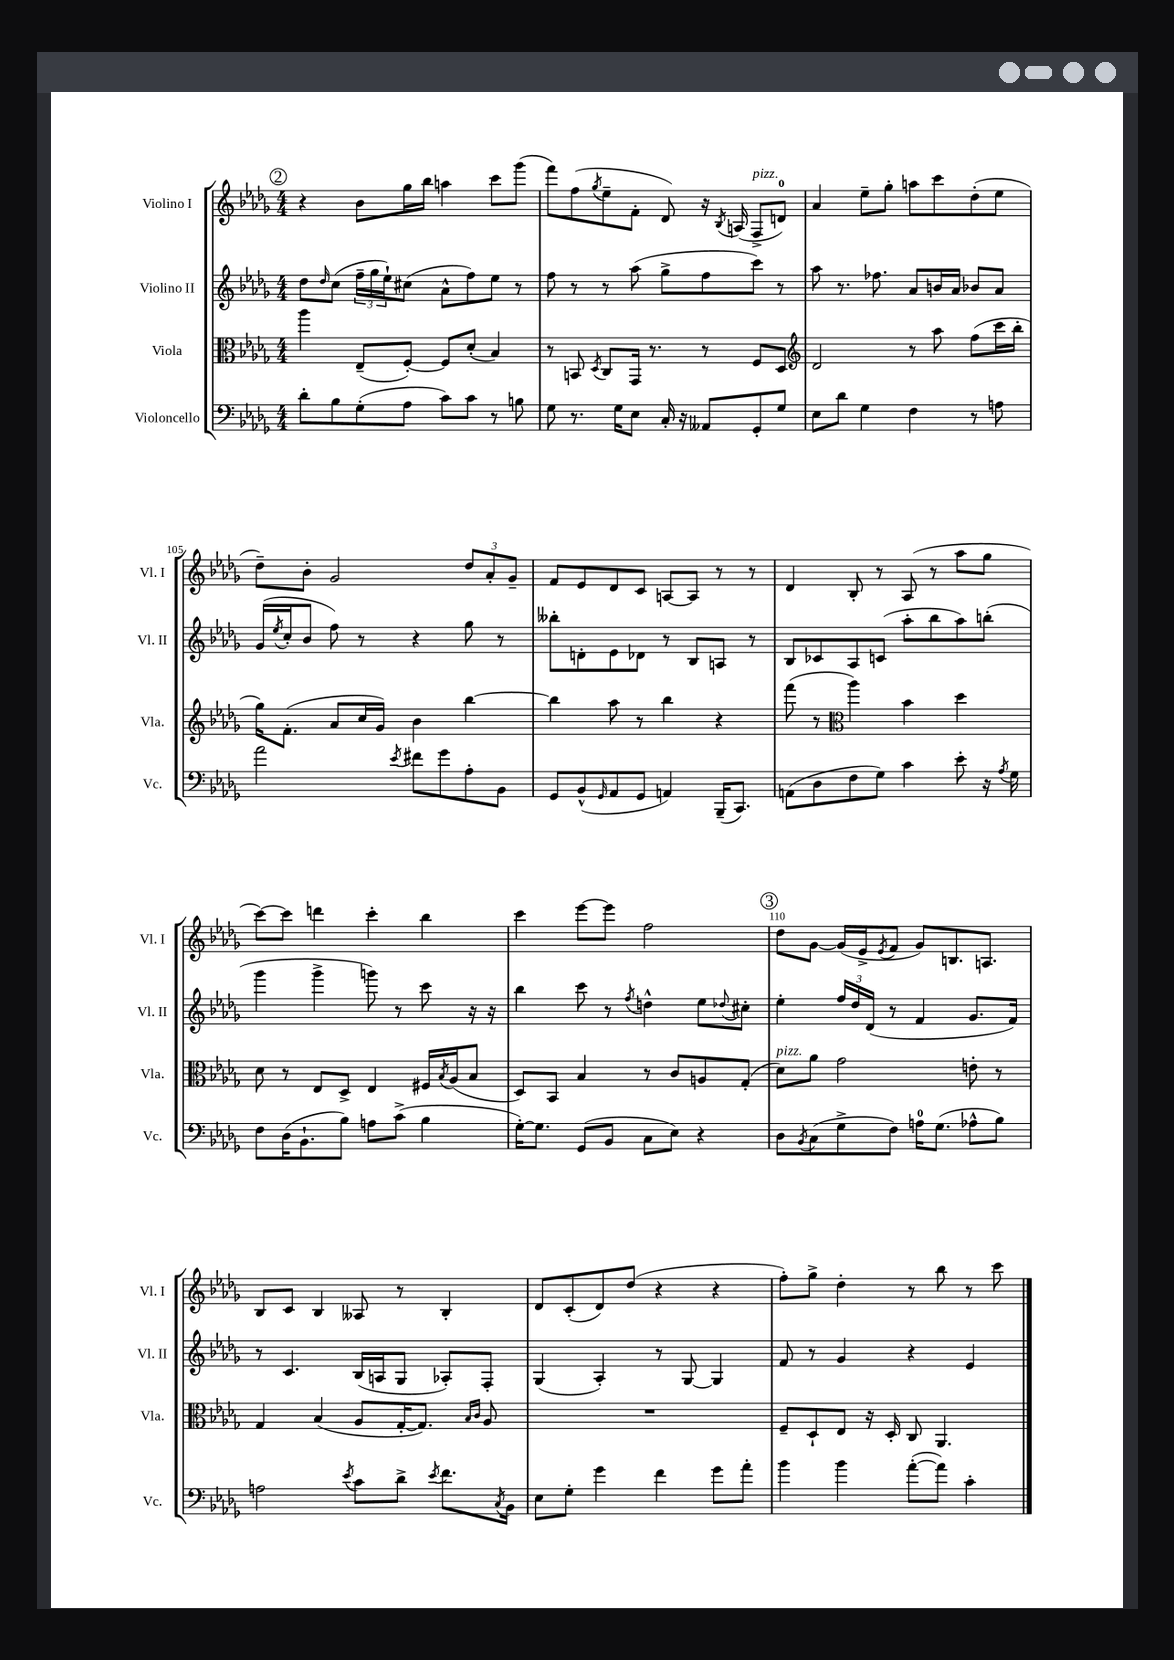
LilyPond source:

<<
\new StaffGroup <<
\new Staff = "s0" \with { instrumentName = "Violino I" shortInstrumentName = "Vl. I" } {
    \clef treble \key des \major \numericTimeSignature \time 4/4
    \mark \markup { \circle "2" } r4 bes'8 ges''16 bes''16 a''4 c'''8 ges'''8( |
    f'''8) f''8( \acciaccatura { ges''8 } ees''8-- f'8-. des'8) r16 \acciaccatura { bes8 } a16( f8->^\markup { \italic "pizz." } d'8-0) |
    aes'4 ees''8-- ges''8-. a''8 c'''8 des''8-.( ees''8 |
    des''8--) bes'8-. ges'2 \tuplet 3/2 { des''8 aes'8-. ges'8-- } |
    f'8 ees'8 des'8 c'8 a8~ a8 r8 r8 |
    des'4 bes8-. r8 aes8( r8 aes''8 ges''8 |
    c'''8~) c'''8 d'''4 c'''4-. bes''4 |
    c'''4 ees'''8~ ees'''8 f''2 |
    \mark \markup { \circle "3" } des''8 ges'8~ ges'16( ees'16-> \acciaccatura { ees'8 } f'8 ges'8) b8. a8. |
    bes8 c'8 bes4 aeses8 r8 bes4-. |
    des'8 c'8-.( des'8) des''8( r4 r4 |
    f''8-.) ges''8-> des''4-. r8 bes''8 r8 c'''8 \bar "|." |
}
\new Staff = "s1" \with { instrumentName = "Violino II" shortInstrumentName = "Vl. II" } {
    \clef treble \key des \major \numericTimeSignature \time 4/4
    \mark \markup { \circle "2" } des''8 \grace { des''16 } c''8( \tuplet 3/2 { f''16-- ges''16 ees''16-!) } cis''8( aes'8-^ f''8) ees''8 r8 |
    f''8 r8 r8 aes''8( ges''8-> f''8 c'''8) r8 |
    aes''8 r8. fes''8. aes'8 b'16 aes'16 bes'8 aes'8 |
    ges'16( \acciaccatura { ees''8 } c''16-. bes'8 f''8) r8 r4 ges''8 r8 |
    beses''8-. d'8-. ees'8 des'8 r8 bes8 a8 r8 |
    bes8 ces'8 aes8 c'8( aes''8-. bes''8 aes''8) b''8-.( |
    ges'''4 ges'''4-> g'''8) r8 c'''8 r16 r16 |
    bes''4 c'''8 r8 \acciaccatura { f''8 } d''4-^ ees''8 \appoggiatura { des''8 } cis''8-. |
    \mark \markup { \circle "3" } ees''4-. \tuplet 3/2 { f''16 des''16 des'16( } r8 f'4 ges'8. f'16) |
    r8 c'4. bes16( a16 ges8 aes8-.) f8-. |
    ges4( aes4-.) r8 ges8~ ges4 |
    f'8 r8 ges'4 r4 ees'4 \bar "|." |
}
\new Staff = "s2" \with { instrumentName = "Viola" shortInstrumentName = "Vla." } {
    \clef alto \key des \major \numericTimeSignature \time 4/4
    \mark \markup { \circle "2" } aes''4 ees8--( f8~-.) f8 des'8-.( bes4) |
    r8 b,8 \acciaccatura { des8 } c8 ges,16 r8. r8 f8 des8 |
    \clef treble des'2 r8 aes''8 f''8( c'''16 bes''16-. |
    ges''16) f'8.-.( aes'8 c''16 ges'16) bes'4 bes''4~ |
    bes''4 aes''8 r8 bes''4 r4 |
    f'''8( r8 \clef alto aes''4) bes'4 des''4 |
    des'8 r8 ees8 des8-> ees4 fis16 \acciaccatura { bes8 } aes16( bes8 |
    des8) bes,8 bes4 r8 c'8 a8 ges8-.( |
    \mark \markup { \circle "3" } des'8^\markup { \italic "pizz." }) aes'8 ges'2 e'8-. r8 |
    ges4 bes4( aes8 ges16~-. ges8.) \grace { bes16 c'16 } aes8 |
    R1 |
    f8-- des8-! ees8 r16 des16-. c8 aes,4. \bar "|." |
}
\new Staff = "s3" \with { instrumentName = "Violoncello" shortInstrumentName = "Vc." } {
    \clef bass \key des \major \numericTimeSignature \time 4/4
    \mark \markup { \circle "2" } des'8-. bes8 ges8-.( aes8 c'8) c'8 r8 b8 |
    ges8 r8. ges16 ees8 c16-. r16 aeses,8 ges,8-. ges8 |
    ees8 des'8 ges4 f4 r8 a8 |
    aes'2 \acciaccatura { ees'8 } fis'8 ges'8 aes8-. bes,8 |
    ges,8 bes,8-^( \grace { ges,16 } aes,8 ges,8 a,4) bes,,16--( c,8.) |
    a,8( des8 f8 ges8) c'4 ees'8-. r16 \acciaccatura { aes8 } ges16 |
    f8 des16( bes,8.-! bes8) a8 c'8->( bes4 |
    ges16~-.) ges8. ges,8( bes,8 c8 ees8) r4 |
    \mark \markup { \circle "3" } des8 \acciaccatura { bes,8 } c8( ges8-> f8) a16-0 ges8.( aes8-^ bes8) |
    a2 \acciaccatura { ees'8 } c'8 des'8-> \acciaccatura { ees'8 } f'8. \acciaccatura { c8 } bes,16 |
    ees8 ges8-. ges'4 f'4 ges'8 aes'8-. |
    bes'4 bes'4 aes'8~-.( aes'8) c'4-. \bar "|." |
}
>>
>>
\layout { \context { \Score currentBarNumber = #102 \override BarNumber.break-visibility = ##(#f #t #t) barNumberVisibility = #(every-nth-bar-number-visible 5) } }
